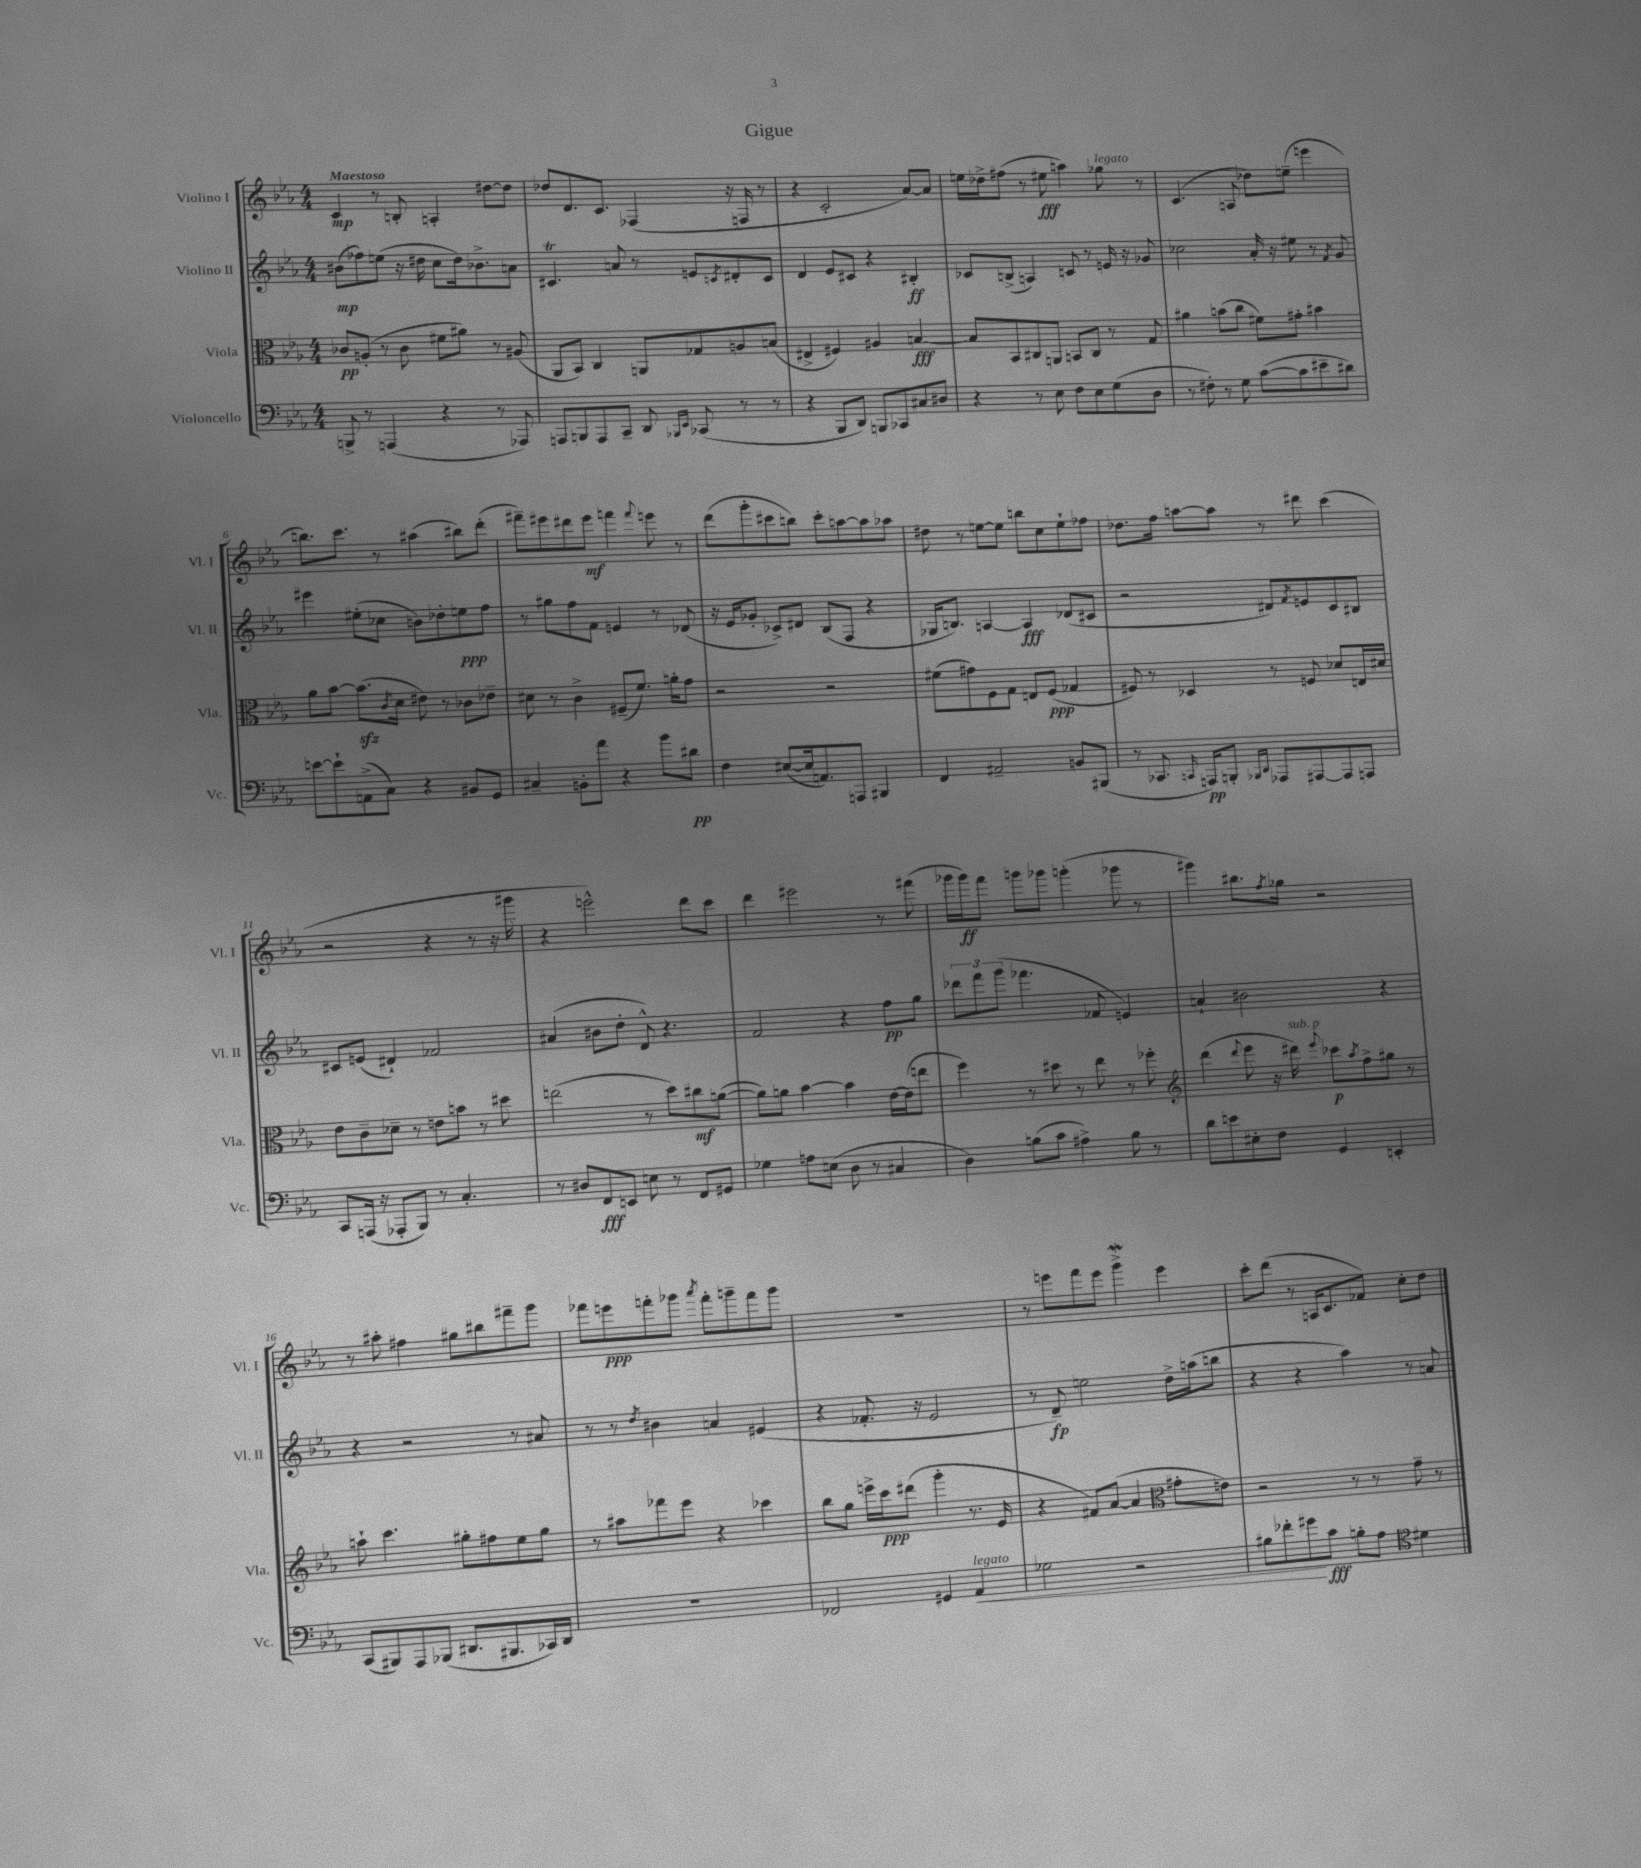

**kern	**dynam	**kern	**dynam	**kern	**dynam	**kern	**dynam
*part4	*part4	*part3	*part3	*part2	*part2	*part1	*part1
*staff4	*staff4	*staff3	*staff3	*staff2	*staff2	*staff1	*staff1
*I"Violoncello	*	*I"Viola	*	*I"Violino II	*	*I"Violino I	*
*I'Vc.	*	*I'Vla.	*	*I'Vl. II	*	*I'Vl. I	*
*clefF4	*	*clefC3	*	*clefG2	*	*clefG2	*
*k[b-e-a-]	*	*k[b-e-a-]	*	*k[b-e-a-]	*	*k[b-e-a-]	*
*M4/4	*	*M4/4	*	*M4/4	*	*M4/4	*
=1	=1	=1	=1	=1	=1	=1	=1
!	!	!	!	!	!	!LO:TX:a:B:t=Maestoso	!
8BBBn^/	.	8c-X/L	pp	(8b#X\L	mp	4c/	mp
8r	.	(8An'/J	.	8ff-X\)	.	.	.
(4AAAn/	.	8r	.	(8een\J	.	8r	.
.	.	8c-\	.	16r	.	8Bn'/	.
.	.	.	.	16dd#X\	.	.	.
4r	.	8f#X\L	.	8cc\L	.	4An'/	.
.	.	8a#X\J)	.	16dd#\k)	.	.	.
.	.	.	.	8.b-X^\	.	.	.
8r	.	8r	.	.	.	[8dd#X\L	.
8AAA-X/)	.	(8A#X/	.	8an\J	.	8dd#\J]	.
=2	=2	=2	=2	=2	=2	=2	=2
8AAAn/L	.	8AA-/L	.	4.c#Xt/	.	8dd-X/L	.
8BBBn/	.	8BB-/J)	.	.	.	8.d/	.
8AAA/	.	4C/	.	.	.	.	.
.	.	.	.	.	.	8.c/J	.
8CC~/J	.	.	.	8an/	.	.	.
8DD/	.	8AAn/L	.	8r	.	(4F-X/	.
16qqBBB-X/LL	.	.	.	.	.	.	.
16qqEE-/JJ	.	.	.	.	.	.	.
(8CC-X/	.	8G-X/	.	8en/L	.	.	.
.	.	.	.	8qcn/	.	.	.
8r	.	8An/	.	8d#X'/	.	16r	.
.	.	.	.	.	.	16Fn/	.
8r	.	(8Bn/J	.	8c/J	.	8r	.
=3	=3	=3	=3	=3	=3	=3	=3
4r	.	4E#X^/	.	4d/	.	4r	.
8BBB-/L	.	4F#X/)	.	8e-/L	.	2c'/	.
8DD/J)	.	.	.	8c#X/J	.	.	.
8BBBn/L	.	4A#X/	.	4r	.	.	.
8CC-X/	.	.	.	.	.	.	.
8C#X/	.	[4Bn/	fff	4B#X'/	ff	[8a-/L)	.
8D#X/J	.	.	.	.	.	8a-/J]	.
=4	=4	=4	=4	=4	=4	=4	=4
4r	.	8B/L]	.	8c-X/L	.	16een\LL	.
.	.	.	.	.	.	16dd-X^\J	.
.	.	8BB-/	.	(8Bn^/J	.	(8ff#X\J	.
8r	.	8C#X/	.	4An/)	.	8r	.
8E-\	.	8AAn/J	.	.	.	8ee#X\	fff
8F\L	.	8BBn/L	.	8cn/	.	4aan\)	.
8E-\	.	8C#/J	.	8r	.	.	.
!	!	!	!	!	!	!LO:TX:a:i:t=legato	!
(8G\	.	8r	.	16en/	.	8gg-X\	.
.	.	.	.	16r	.	.	.
8D\J	.	8G/	.	8g-X/	.	8r	.
=5	=5	=5	=5	=5	=5	=5	=5
8r	.	4a#X\	.	2cc-X\	.	(4.c/	.
8F#X'\)	.	.	.	.	.	.	.
8r	.	(8bn\L	.	.	.	.	.
8G\	.	8cc\J	.	.	.	8An/	.
([8c\L	.	8f#X\L)	.	16a-'/	.	8dd-X\L)	.
.	.	.	.	16r	.	.	.
8c\]	.	8g#X'\J	.	8ee#X\	.	(8een~\J	.
8e#X~\	.	4b#X\	.	8r	.	4eeen\	.
.	.	.	.	8qf/	.	.	.
8d#X\J)	.	.	.	8g/	.	.	.
!!LO:LB:g=z
=6	=6	=6	=6	=6	=6	=6	=6
[8en\L	.	8a-\L	.	4eee#X\	.	8.bbn\L)	.
8e`\]	.	[8b-\J	.	.	.	.	.
.	.	.	.	.	.	8.ccc\J	.
(8AAn^\	.	(8.b-zz\L]	.	(8ee#X'\L	.	.	.
8C\J)	.	.	.	8cc-X\J	.	8r	.
.	.	8qc/	.	.	.	.	.
.	.	16d\Jk	.	.	.	.	.
4r	.	8e#X\)	.	8bn\L)	.	(4aa#X\	.
.	.	8r	.	8dd-X'\	.	.	.
8BB#X/L	.	8c-X\L	.	8een\	ppp	8bb#X\L)	.
8GG/J	.	8e-X~\J	.	8ff\J	.	(8ddd'\J	.
=7	=7	=7	=7	=7	=7	=7	=7
4C#X~/	.	8d#X\	.	8r	.	8fff#X~\L)	.
.	.	8r	.	8gg#X\L	.	8eee#X\	.
8BBn'\L	.	4c^\	.	8ff\	.	8ddd#X\	.
8a-\J	.	.	.	8f\J	.	8eee#\J	mf
4r	.	(8F#X~/L	.	4en/	.	4fffn\	.
.	.	8.f/J)	.	.	.	.	.
.	.	.	.	.	.	8qqfff/	.
8b-\L	.	.	.	8r	.	8eeen\	.
.	.	16an'\KL	.	.	.	.	.
8d#X\J	pp	8g\J	.	(8d-X/	.	8r	.
=8	=8	=8	=8	=8	=8	=8	=8
4F\	.	2r	.	16r	.	(8ddd\L	.
.	.	.	.	16e-/KL	.	.	.
.	.	.	.	8g-X'/J	.	8ggg'\	.
([8E#X/L	.	.	.	8c-X^/L)	.	8ccc#X\	.
16E#/k]	.	.	.	8d#X/J	.	8bbn\J)	.
8.AAn/)	.	.	.	.	.	.	.
.	.	2r	.	(8B-/L	.	8ccc#'\L	.
8AAAn/J	.	.	.	8F/J	.	[8aan\	.
4BBB#X/	.	.	.	4r	.	8aa\]	.
.	.	.	.	.	.	8aa-X\J	.
=9	=9	=9	=9	=9	=9	=9	=9
4FF/	.	(8f#X\L	.	16G-X/KL	.	8dd#X\	.
.	.	.	.	8.Bn/J)	.	.	.
.	.	8g#X\)	.	.	.	8r	.
2AA#X~/	.	8F\	.	[4An/	.	[8een\L	.
.	.	8G\J	.	.	.	8ee\J]	.
.	.	8En/L	.	4A/]	fff	8bbn\L	.
.	.	(8F/J	ppp	.	.	8cc\	.
8BBn/L	.	4G-X/	.	(8d-X/L	.	8ee`\	.
(8BBB#X/J	.	.	.	8c#X/J	.	8ff-X\J	.
=10	=10	=10	=10	=10	=10	=10	=10
8r	.	8F#X/)	.	2r	.	8.dd-X\L	.
8.CC-X/	.	8r	.	.	.	.	.
.	.	.	.	.	.	16ff\Jk	.
.	.	4D-X/	.	.	.	[8aan\L	.
16qqCCn/	.	.	.	.	.	.	.
16AAAn/KL)	pp	.	.	.	.	.	.
8BBBn'/J	.	.	.	.	.	8aa\J]	.
16qqBBB-X/LL	.	.	.	.	.	.	.
16qqDD/JJ	.	.	.	.	.	.	.
8AAA-X/L	.	8r	.	8d#X/L)	.	8r	.
.	.	.	.	8qf/	.	.	.
[8AAA#X/	.	8Fn/	.	8en/	.	8ddd#X\	.
8AAA#/]	.	8d-X/L	.	8c/	.	(4ccc\	.
8AAAn/J	.	16En/L	.	8B#X/J	.	.	.
.	.	16d#X/JJ	.	.	.	.	.
!!LO:LB:g=z
=11	=11	=11	=11	=11	=11	=11	=11
8CC/L	.	8e-\L	.	8c#X/L	.	2r	.
(16AAAn/Jk	.	8c~\	.	(8en/J	.	.	.
16r	.	.	.	.	.	.	.
8AAA-X'/L	.	8d-X~\J	.	4d#X`/)	.	.	.
8BBB-/J)	.	8r	.	.	.	.	.
8r	.	8en\L	.	2f-X/	.	4r	.
4.C'/	.	8bn\J	.	.	.	.	.
.	.	8r	.	.	.	8r	.
.	.	8dd#X\	.	.	.	16r	.
.	.	.	.	.	.	16ggg#X\	.
=12	=12	=12	=12	=12	=12	=12	=12
8r	.	(2een\	.	(4a#X/	.	4r	.
8D#X/L	.	.	.	.	.	.	.
8FF/	fff	.	.	8b#X\L	.	2eeen^^\)	.
8EEn/J	.	.	.	8dd'\J	.	.	.
8En\	.	8r	.	8d^^/)	.	.	.
8r	.	8dd\L)	.	4.r	.	.	.
8FF/L	.	8cc#X\	mf	.	.	8ddd\L	.
8GG#X/J	.	([8an\J	.	.	.	8ccc\J	.
=13	=13	=13	=13	=13	=13	=13	=13
4G-X\	.	8a\L])	.	2f/	.	4ddd\	.
.	.	8an\J	.	.	.	.	.
8An\L	.	[4b-\	.	.	.	2eee#X\	.
(8En\J	.	.	.	.	.	.	.
8D\	.	4b-\]	.	4r	.	.	.
8r	.	.	.	.	.	.	.
4C#X/	.	[16e-\LL	.	8ff\L	pp	8r	.
.	.	(16e-\J]	.	.	.	.	.
.	.	8een\J	.	8gg\J	.	(8fff#X\	.
=14	=14	=14	=14	=14	=14	=14	=14
4D\)	.	4ff\)	.	12ddd-X\L	.	16ggg-X\LL	.
.	.	.	.	.	.	16ggg-\J)	ff
.	.	.	.	12fff\	.	.	.
.	.	.	.	.	.	8fff\J	.
.	.	.	.	(12ggg\J	.	.	.
(8Bn\L	.	8r	.	4.fff-X\	.	8gggn\L	.
8c\J	.	8dd#X\	.	.	.	8ggg-X\J	.
4A#X^\)	.	8r	.	.	.	(4gggn'\	.
.	.	8ee-\	.	8f-X/	.	.	.
8B\	.	8r	.	4en/)	.	8ggg-X\	.
8r	.	8ff-X'\	.	.	.	8r	.
=15	=15	=15	=15	=15	=15	=15	=15
*	*	*clefG2	*	*	*	*	*
8d\L	.	(4ddd\	.	4an`/	.	4ggg#X\)	.
8en\	.	.	.	.	.	.	.
.	.	8qqddd/	.	.	.	.	.
8E#X'\	.	8eee-\	.	2b#X\	.	8.bb#X\L	.
8F\J	.	16r	.	.	.	.	.
.	.	.	.	.	.	8qff/	.
!	!	!LO:TX:a:i:t=sub. p	!	!	!	!	!
.	.	16ddd#X\)	.	.	.	16gg-X\Jk	.
.	.	8qqeee-/	.	.	.	.	.
4GG/	.	8ccc-X\L	p	.	.	2r	.
.	.	8qaa-/	.	.	.	.	.
.	.	8ff^\	.	.	.	.	.
4EEn'/	.	8gg#X\J	.	4r	.	.	.
.	.	8r	.	.	.	.	.
!!LO:LB:g=z
=16	=16	=16	=16	=16	=16	=16	=16
(8CC/L	.	8aan`\	.	4r	.	8r	.
8BBB#X/)	.	4.ccc\	.	.	.	8aa#X'\	.
8AAA-/	.	.	.	2r	.	4ff#X\	.
(8BBB-X/J	.	.	.	.	.	.	.
8.DD#X/L	.	8gg#X'\L	.	.	.	8gg#X\L	.
.	.	8ff#X\	.	.	.	8bb#X\	.
8.BBB#X/	.	.	.	.	.	.	.
.	.	8ee-\	.	8r	.	8fff#X~\	.
16CC-X/L)	.	8gg#\J	.	8a#X/	.	8ggg\J	.
16DD#/JJ	.	.	.	.	.	.	.
=17	=17	=17	=17	=17	=17	=17	=17
1r	.	8r	.	8r	.	8fff-X\L	.
.	.	8aa#X\L	.	8r	.	8eeen\	ppp
.	.	.	.	8qdd/	.	.	.
.	.	8fff-X\	.	4b#X\	.	8fffn'\	.
.	.	8eee-\J	.	.	.	8ggg-X\J	.
.	.	.	.	.	.	8qaaa-/	.
.	.	4r	.	4an/	.	8fff'\L	.
.	.	.	.	.	.	8gggn~\	.
.	.	4ccc-X\	.	(4e#X/	.	8fff\	.
.	.	.	.	.	.	8ggg\J	.
=18	=18	=18	=18	=18	=18	=18	=18
2FF-X/	.	8bb-\L	.	4r	.	1r	.
.	.	8gg\J	.	.	.	.	.
.	.	16eeen^\LL	.	8.f-X'/	.	.	.
.	.	16ccc\J	ppp	.	.	.	.
.	.	(8ddd#X\J	.	.	.	.	.
.	.	.	.	16r	.	.	.
4GG#X/	.	4ggg'\	.	2e-/	.	.	.
!LO:TX:a:i:t=legato	!	!	!	!	!	!	!
!	!LO:HP:b	!	!	!	!	!	!
4AA-/	<	8.r	.	.	.	.	.
.	.	16e-/	.	.	.	.	.
=19	=19	=19	=19	=19	=19	=19	=19
2G-X\	.	4r	.	8r	.	8r	.
.	.	.	.	8d~/)	fp	8eeen\L	.
.	.	8f#X/L)	.	2een\	.	8fff\	.
.	.	([8a-/J	.	.	.	8eee\J	.
2r	.	4a-/]	.	.	.	4gggW^\	.
*	*	*clefC3	*	*	*	*	*
.	.	8g#X'\L	.	16dd^\LL	.	4eee\	.
.	.	.	.	(16aan\J	.	.	.
.	.	8en\J)	.	8bbn\J	.	.	.
=20	=20	=20	=20	=20	=20	=20	=20
8B#X\L	.	2r	.	4r	.	8ccc'\L	.
8f-X'\	.	.	.	.	.	(8ddd\J	.
8g#X\	.	.	.	4r	.	8r	.
8c\J	[ fff	.	.	.	.	16An/KL	.
.	.	.	.	.	.	8.c/	.
8Bn'\L	.	8r	.	4aa-\)	.	.	.
8A-\J	.	8r	.	.	.	8f-X/J)	.
*clefC4	*	*	*	*	*	*	*
4d#X\	.	8g~\	.	8r	.	8cc'\L	.
.	.	8r	.	8an/	.	8dd\J	.
==	==	==	==	==	==	==	==
*-	*-	*-	*-	*-	*-	*-	*-
